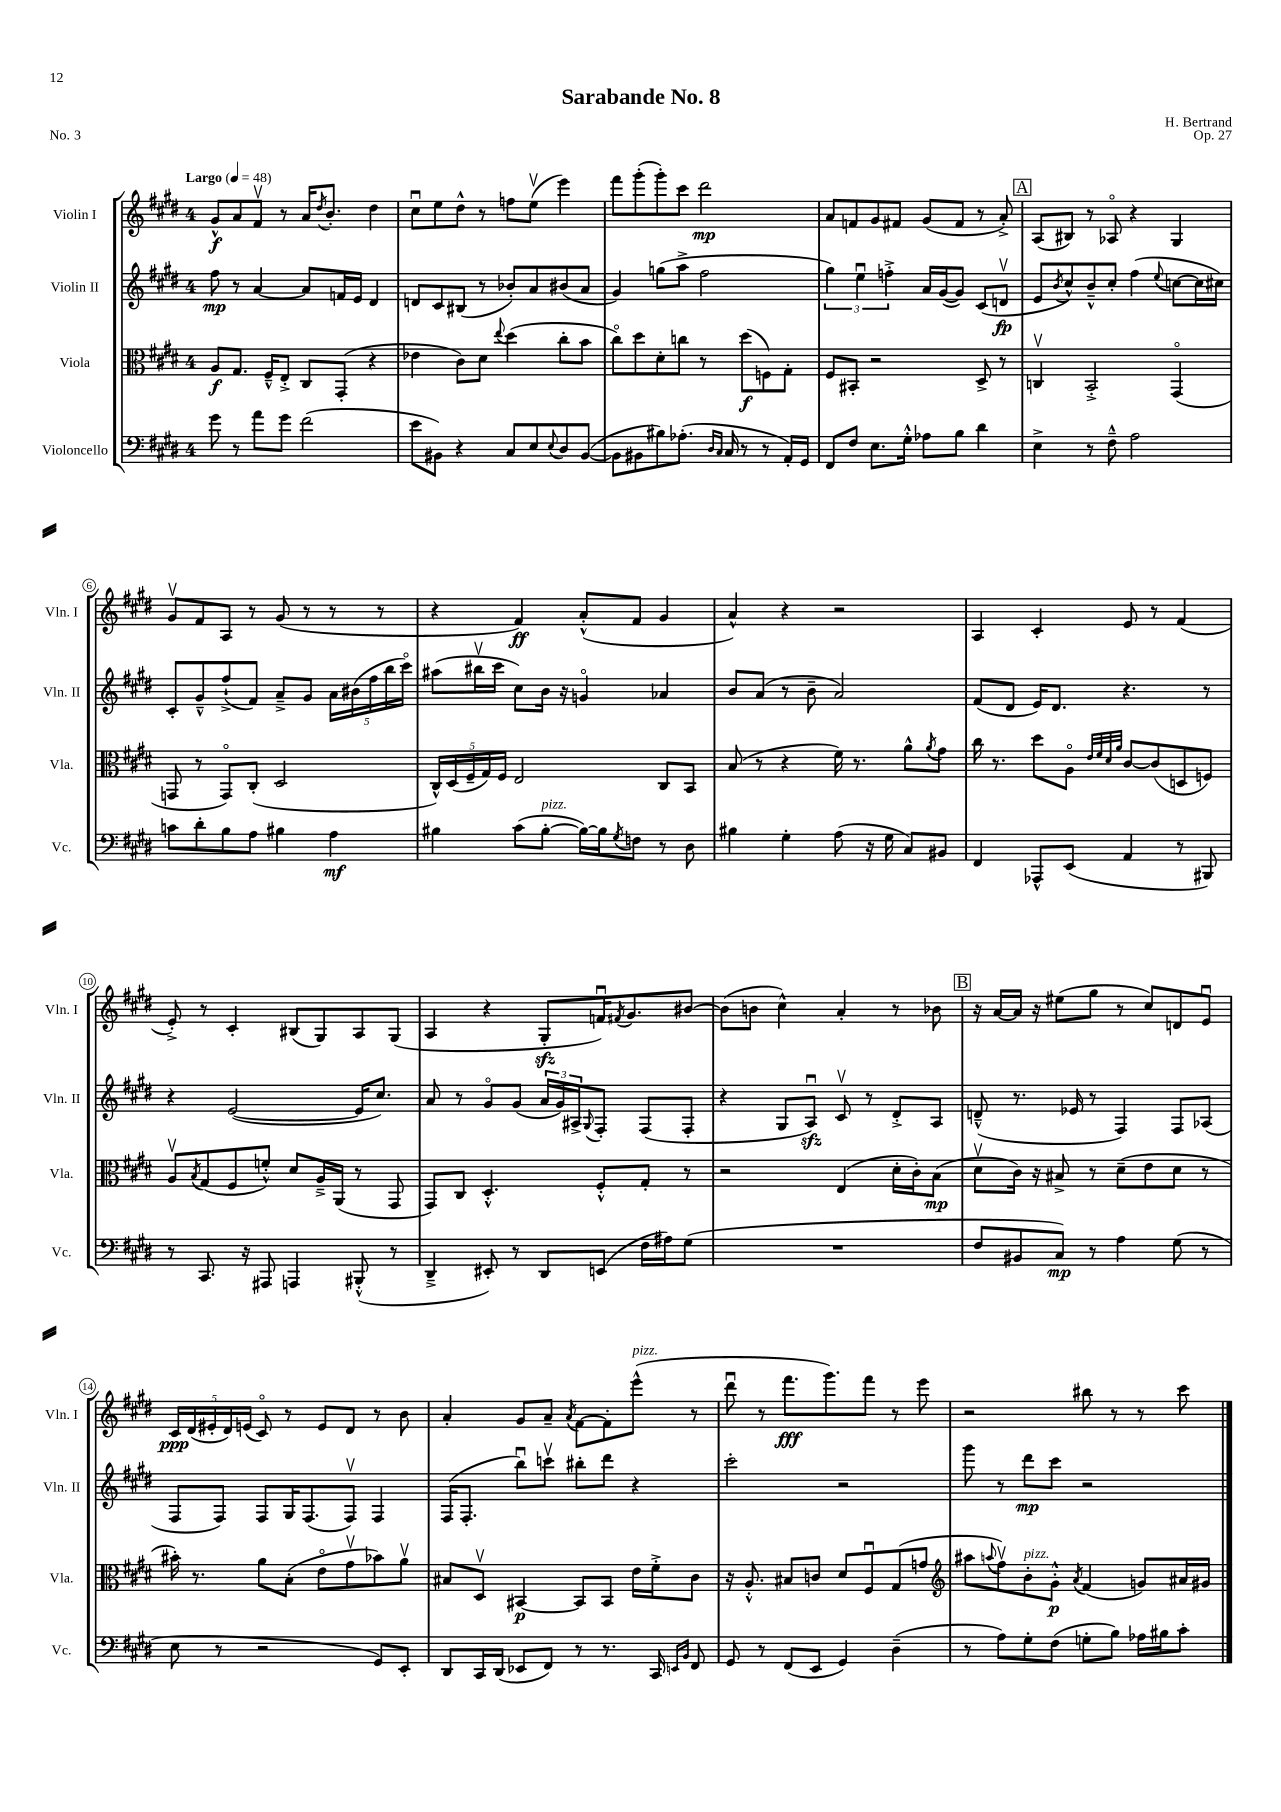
\header { title = "Sarabande No. 8" composer = "H. Bertrand" opus = "Op. 27" piece = "No. 3" }
<<
\new StaffGroup <<
\new Staff = "s0" \with { instrumentName = "Violin I" shortInstrumentName = "Vln. I" } {
    \clef treble \key e \major \once \override Staff.TimeSignature.style = #'single-digit \time 4/4 \tempo "Largo" 4 = 48
    gis'8-^\f a'8 fis'8\upbow r8 a'16 \acciaccatura { dis''8 } b'8.-. dis''4 |
    cis''8\downbow e''8 dis''8-^ r8 f''8 e''8\upbow( e'''4) |
    fis'''8 gis'''8-.( gis'''8-.) cis'''8 dis'''2\mp |
    a'8 f'8 gis'8 fis'8 gis'8( fis'8 r8 a'8-.->) |
    \mark \markup { \box "A" } a8( bis8) r8 aes8\flageolet r4 gis4 |
    gis'8\upbow fis'8 a8 r8 gis'8( r8 r8 r8 |
    r4 fis'4\ff) a'8-.-^( fis'8 gis'4 |
    a'4-^) r4 r2 |
    a4 cis'4-. e'8 r8 fis'4( |
    e'8-.->) r8 cis'4-. bis8( gis8) a8 gis8( |
    a4 r4 gis8-.\sfz f'16\downbow) \acciaccatura { fis'8 } gis'8. bis'8~ |
    bis'8( b'8 cis''4-^) a'4-. r8 bes'8 |
    \mark \markup { \box "B" } r16 a'16~ a'16 r16 eis''8( gis''8 r8 cis''8) d'8 e'8\downbow |
    \tuplet 5/4 { cis'16\ppp dis'16( eis'16-. dis'16) e'16( } cis'8\flageolet) r8 e'8 dis'8 r8 b'8 |
    a'4-. gis'8 a'8-- \acciaccatura { a'8 } fis'8~ fis'8-. e'''8-^^\markup { \italic "pizz." }( r8 |
    dis'''8\downbow r8 fis'''8.\fff gis'''8.) fis'''8 r8 e'''8 |
    r2 bis''8 r8 r8 cis'''8 \bar "|." |
}
\new Staff = "s1" \with { instrumentName = "Violin II" shortInstrumentName = "Vln. II" } {
    \clef treble \key e \major \once \override Staff.TimeSignature.style = #'single-digit \time 4/4
    fis''8\mp r8 a'4~ a'8 f'16 e'16 dis'4 |
    d'8 cis'8 bis8( r8 bes'8-.) a'8 bis'8( a'8 |
    gis'4) g''8( a''8-> fis''2 |
    \tuplet 3/2 { gis''4) e''4\downbow f''4-.-> } a'16 gis'16~( gis'8) cis'8( d'8\upbow\fp |
    \mark \markup { \box "A" } e'8 \acciaccatura { b'8 } cis''8-^) b'8---^ cis''8-. fis''4( \appoggiatura { e''8 } c''8~ c''16 cis''16) |
    cis'8-. gis'8---^ fis''8-!->( fis'8) a'8---> gis'8 \tuplet 5/4 { a'16 bis'16( fis''16 b''16 cis'''16\flageolet) } |
    ais''8( bis''16\upbow cis'''16 cis''8) b'16 r16 g'4\flageolet aes'4 |
    b'8 a'8( r8 b'8-- a'2) |
    fis'8( dis'8 e'16) dis'8. r4. r8 |
    r4 e'2~( e'16 cis''8.) |
    a'8 r8 gis'8\flageolet gis'8( \tuplet 3/2 { a'16 gis'16) ais16-> } \appoggiatura { gis8 } fis8-. fis8( fis8-. |
    r4 gis8 a8\downbow\sfz) cis'8\upbow r8 dis'8-.-> a8 |
    \mark \markup { \box "B" } d'8---^( r8. ees'16 r8 fis4) fis8 aes8( |
    fis8 fis8) fis8 gis16 fis8.( fis8\upbow) fis4 |
    fis16( fis8.-. b''8\downbow) c'''8\upbow bis''8-. dis'''8 r4 |
    cis'''2-. r2 |
    gis'''8 r8 dis'''8\mp cis'''8 r2 \bar "|." |
}
\new Staff = "s2" \with { instrumentName = "Viola" shortInstrumentName = "Vla." } {
    \clef alto \key e \major \once \override Staff.TimeSignature.style = #'single-digit \time 4/4
    a8\f gis8. fis16---^ e8-.-> cis8 gis,8-.( r4 |
    ees'4 cis'8) dis'8 \appoggiatura { e''8 } dis''4( cis''8-. b'8 |
    cis''8\flageolet) dis''8 dis'8-. c''8 r8 dis''8\f( f8) gis8-. |
    fis8 bis,8-. r2 dis8-> r8 |
    \mark \markup { \box "A" } c4\upbow b,2-.-> gis,4\flageolet( |
    g,8 r8 g,8\flageolet) cis8-.( dis2 |
    \tuplet 5/4 { cis16-^) dis16( fis16-- gis16) fis16 } e2 cis8 b,8 |
    b8( r8 r4 fis'16) r8. a'8-^ \acciaccatura { a'8 } gis'8 |
    cis''16 r8. dis''8 a8\flageolet \grace { e'32 fis'32 dis'32 a'32 } cis'8~ cis'8( d8 f8) |
    a8\upbow \acciaccatura { b8 } gis8( fis8 f'8-.-^) dis'8 a16---> a,16( r8 gis,8 |
    gis,8) cis8 dis4.-.-^ fis8-.-^ gis8-. r8 |
    r2 e4( dis'16-. cis'16-.) b8\mp( |
    \mark \markup { \box "B" } dis'8\upbow cis'16) r16 bis8-> r8 dis'8--( e'8 dis'8 r8 |
    bis'16-.) r8. a'8 b8-.( e'8\flageolet gis'8\upbow bes'8) a'8\upbow |
    bis8 dis8\upbow bis,4~\p bis,8 bis,8 e'16 fis'16-.-> cis'8 |
    r16 a8.-.-^ bis8 c'8 dis'8 fis8\downbow gis8( g'8 |
    \clef treble ais''8 \appoggiatura { a''8 } fis''8\upbow) b'8-.^\markup { \italic "pizz." } gis'8-.-^\p \acciaccatura { a'8 } fis'4( g'8) ais'16 gis'16 \bar "|." |
}
\new Staff = "s3" \with { instrumentName = "Violoncello" shortInstrumentName = "Vc." } {
    \clef bass \key e \major \once \override Staff.TimeSignature.style = #'single-digit \time 4/4
    gis'8 r8 a'8 gis'8 fis'2( |
    e'8 bis,8) r4 cis8 e8 \appoggiatura { e8 } dis8 bis,8~( |
    bis,8 bis,8 bis8) aes8.-.( \grace { dis16 cis16 } cis16 r8 r8 a,16-.) gis,16 |
    fis,8 fis8 e8. gis16-.-^ aes8 b8 dis'4 |
    \mark \markup { \box "A" } e4-> r8 fis8---^ a2 |
    c'8 dis'8-. b8 a8 bis4 a4\mf |
    bis4 cis'8( bis8~-.^\markup { \italic "pizz." } bis16~) bis16 \acciaccatura { gis8 } f8 r8 dis8 |
    bis4 gis4-. a8( r16 gis16 cis8) bis,8 |
    fis,4 aes,,8-^ e,8( a,4 r8 bis,,8) |
    r8 cis,8. r16 ais,,8 a,,4 bis,,8-.-^( r8 |
    dis,4---> eis,8-.) r8 dis,8 e,8( fis16 ais16) gis8( |
    R1 |
    \mark \markup { \box "B" } fis8 bis,8 cis8\mp) r8 a4 gis8( r8 |
    e8 r8 r2 gis,8) e,8-. |
    dis,8 cis,16 dis,16( ees,8 fis,8) r8 r8. cis,16 \grace { e,16 b,16 } fis,8 |
    gis,8 r8 fis,8( e,8 gis,4) dis4--( |
    r8 a8) gis8-. fis8( g8-. b8) aes16 bis16 cis'8-. \bar "|." |
}
>>
>>
\layout { \context { \Score \override BarNumber.stencil = #(make-stencil-circler 0.1 0.3 ly:text-interface::print) } }
